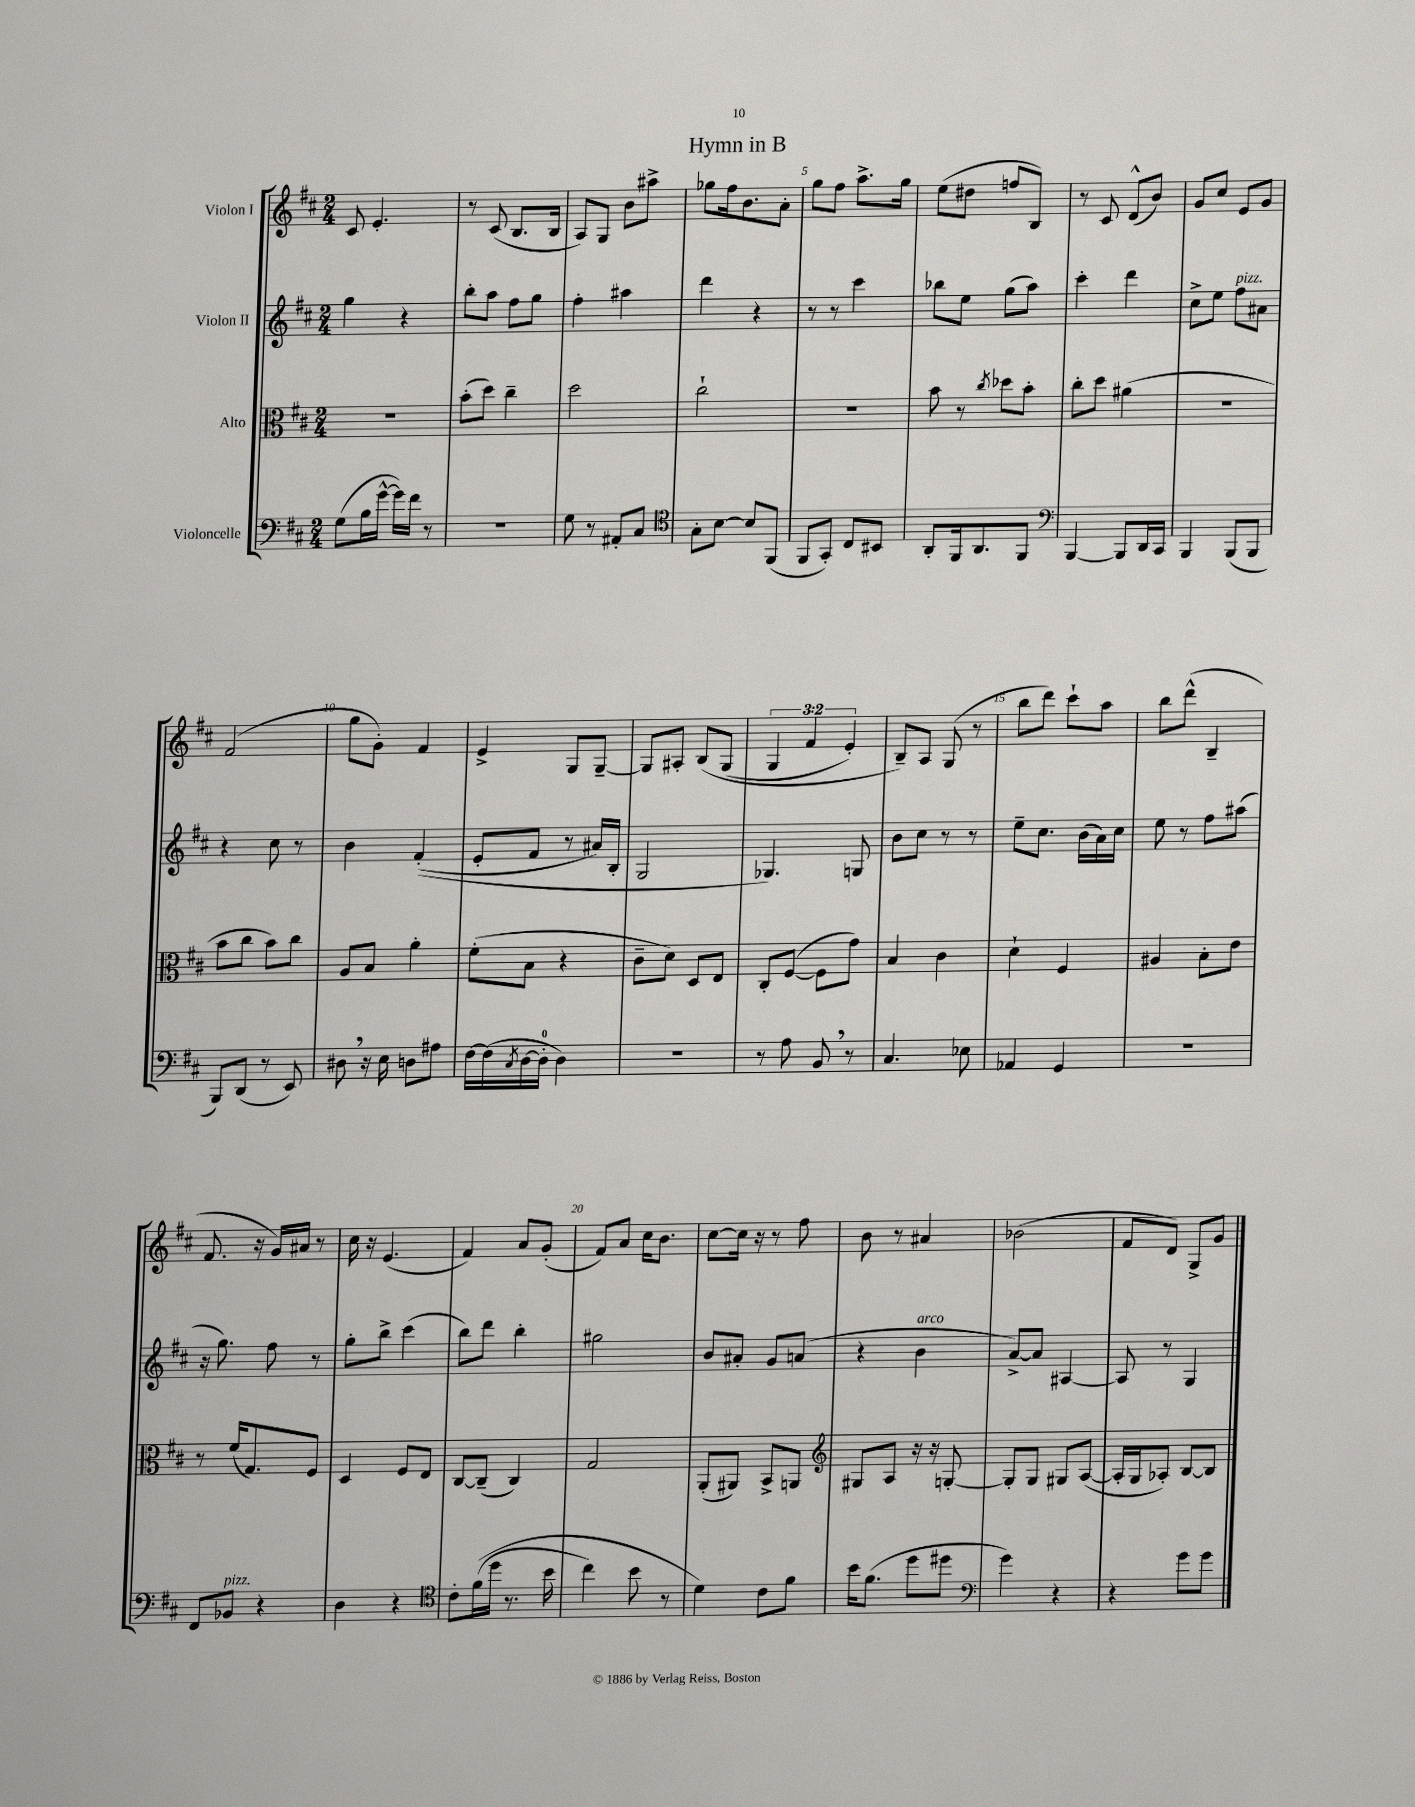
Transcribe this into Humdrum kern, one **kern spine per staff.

**kern	**kern	**kern	**kern
*staff4	*staff3	*staff2	*staff1
*clefF4	*clefC3	*clefG2	*clefG2
*k[f#c#]	*k[f#c#]	*k[f#c#]	*k[f#c#]
*M2/4	*M2/4	*M2/4	*M2/4
(8G	2r	4gg	8c#
16B	.	.	4.e'
[16g^^	.	.	.
16g])	.	4r	.
16f#	.	.	.
8r	.	.	.
=	=	=	=
2r	(8b'	8bb'	8r
.	8dd)	8aa	(8c#
.	4cc#~	8ff#	8.B
.	.	8gg	.
.	.	.	16B
=	=	=	=
8G	2dd	4ff#'	8A)
8r	.	.	8G
8AA#'	.	4aa#	8b
8C#	.	.	8aa#^
=	=	=	=
*clefC4	*	*	*
8G'	2cc#`	4ddd	8gg-
[8B	.	.	16ff#
.	.	.	8.b
8B]	.	4r	.
(8FF#	.	.	8a'
=	=	=	=
8FF#	2r	8r	8gg
8GG')	.	8r	8ff#
8C#	.	4ccc#	8.aa^
8BB#	.	.	.
.	.	.	16gg
=	=	=	=
8AA'	8b	8bb-	(8ee
16FF#	8r	8ee	8dd#
8.AA	.	.	.
.	8qcc#	.	.
.	8dd-	(8gg	8ff
8FF#	8b'	8aa)	8B)
=	=	=	=
*clefF4	*	*	*
[4BBB	8cc#'	4ccc#'	8r
.	8dd	.	8c#
8BBB]	(4a#	4ddd	(8d^^
16DD	.	.	8b)
16CC#	.	.	.
=	=	=	=
4BBB	2r	8cc#^	8g
.	.	8ee	8cc#
(8BBB	.	8ff#	8e
8BBB	.	8a#	8g
=	=	=	=
8BBB)	8b	4r	(2f#
(8DD	8cc#	.	.
8r	8b)	8cc#	.
8EE)	8cc#	8r	.
=	=	=	=
8D#	8A	4b	8gg
16r	8B	.	8g')
16E	.	.	.
8D	4a'	&((4f#'	4f#
8A#	.	.	.
=	=	=	=
[16F#	(8f#'	8e'	4e^
(16F#]	.	.	.
8qC#	.	.	.
[16D	8B	8f#	.
16D']	.	.	.
4D)	4r	8r	8G
.	.	16a#)	[8G~
.	.	16B'	.
=	=	=	=
2r	8c#~	2G	8G]
.	8d)	.	8A#'
.	8D	.	&(8B
.	8E	.	(8G
=	=	=	=
8r	8C#'	4.G-&)	6G
8A	([8F#	.	.
.	.	.	6f#
8BB	8F#]	.	.
.	.	.	6e')
8r	8g)	8G	.
=	=	=	=
4.C#	4B	8b	8B~&)
.	.	8cc#	8A
.	4c#	8r	(8G
8E-	.	8r	8r
=	=	=	=
4AA-	4d`	8ee~	8bb
.	.	8.cc#	8ddd)
4GG	4F#	.	8ccc#`
.	.	(16b	.
.	.	16a)	8aa
.	.	16cc#	.
=	=	=	=
2r	4A#	8ee	8bb
.	.	8r	(8ddd^^
.	8B'	8ff#	4B~
.	8e	(8aa#	.
=	=	=	=
8FF#	8r	16r	8.f#
.	.	8.gg)	.
8BB-	(16f#	.	.
.	8.G)	.	16r
4r	.	8ff#	16g)
.	.	.	16a#
.	8F#	8r	8r
=	=	=	=
4D	4D	8gg'	16cc#
.	.	.	16r
.	.	8bb^	(4.e
4r	8F#	(4ccc#	.
.	8E	.	.
=	=	=	=
*clefC4	*	*	*
8c#'	[8C#	8bb)	4f#)
&((16f#	(8C#~]	8ddd	.
16dd	.	.	.
8.r	4C#)	4bb'	8a
.	.	.	(8g'
16b	.	.	.
=	=	=	=
4cc#)	2G	2gg#	8f#)
.	.	.	8a
8b	.	.	16cc#
.	.	.	8.b
8r	.	.	.
=	=	=	=
4d&)	(8AA'	8b	[8cc#
.	8AA#)	8a#'	16cc#]
.	.	.	16r
8c#	8BB^	8g	8r
8f#	8AA	(8a	8ff#
=	=	=	=
*	*clefG2	*	*
16b	8G#	4r	8b
(8.f#	.	.	.
.	8A	.	8r
8dd	16r	4b	4a#
.	16r	.	.
8dd#	[8G'	.	.
=	=	=	=
*clefF4	*	*	*
4g)	8G']	[8a^)	(2b-
.	8G	8a]	.
4r	8G#	[4A#	.
.	([8A	.	.
=	=	=	=
4r	16A']	8A#]	8f#
.	16G	.	.
.	8A-')	8r	8d)
8g	[8B	4G	8G^
8g	8B]	.	8g
==	==	==	==
*-	*-	*-	*-
